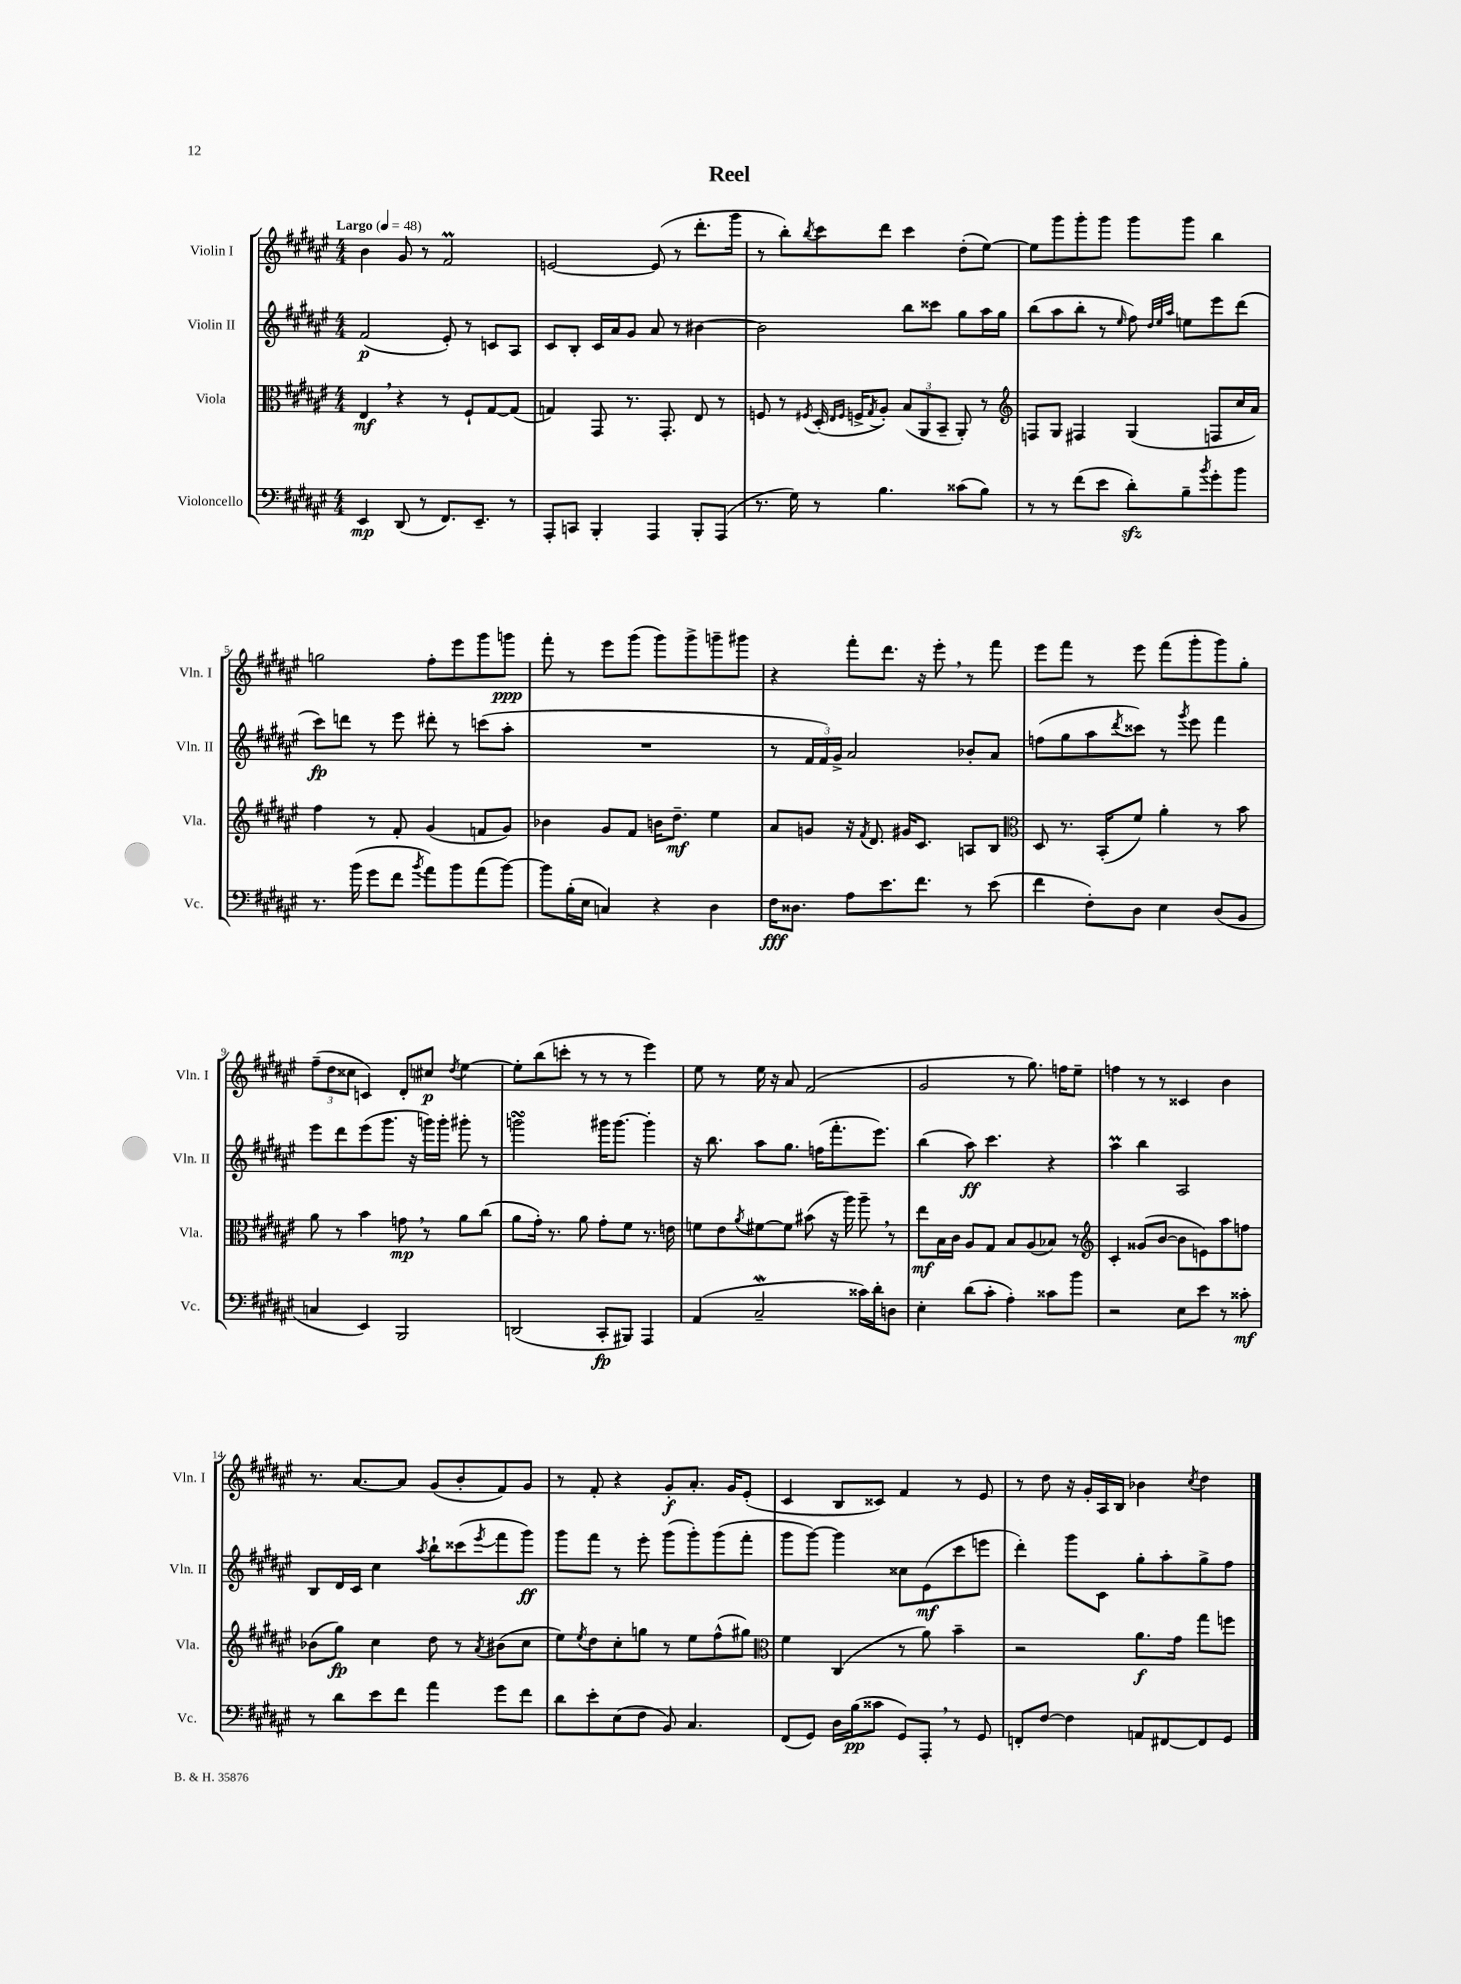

**kern	**kern	**kern	**kern
*staff4	*staff3	*staff2	*staff1
*clefF4	*clefC3	*clefG2	*clefG2
*k[f#c#g#d#a#e#]	*k[f#c#g#d#a#e#]	*k[f#c#g#d#a#e#]	*k[f#c#g#d#a#e#]
*M4/4	*M4/4	*M4/4	*M4/4
*MM48	*MM48	*MM48	*MM48
4EE#	4E#	(2f#	4b
(8DD#	4r	.	8g#
8r	.	.	8r
8.FF#)	8r	8e#')	2f#
.	8F#`	8r	.
8.EE#~	.	.	.
.	[8G#	8c	.
8r	(8G#]	8A#	.
=	=	=	=
8AAA#'	4G)	8c#	[2e
8CC	.	8B'	.
4BBB'	8GG#	16c#	.
.	.	16a#	.
.	8.r	8g#	.
4AAA#	.	8a#	(8e]
.	8.GG#'	.	.
.	.	8r	8r
8BBB'	8E#	[4b#	8.ddd#'
(8AAA#	8r	.	.
.	.	.	16ggg#
=	=	=	=
8.r	8F	2b#]	8r
.	8r	.	8bb')
16G#)	.	.	.
.	8qF#	.	8qbb
8r	(16D#'	.	8ccc#
.	16qqE#	.	.
.	16qqF#	.	.
.	16F^	.	.
.	8qG#	.	.
4.B	8A#')	.	8ddd#
.	(12B	8bb	4ccc#
.	12AA#	.	.
.	.	8ccc##	.
.	12BB~	.	.
(8c##	8AA#')	8gg#	(8dd#'
8B)	8r	16aa#	[8ee#)
.	.	16gg#	.
=	=	=	=
*	*clefG2	*	*
8r	8F	(8bb	8ee#]
8r	8G#	8aa#	8ggg#
(8f#	4F#	8bb'	8ggg#'
8e#	.	8r	8ggg#
.	.	16qqee#	.
8d#')	(4G#	8ff#)	8ggg#
.	.	32qqdd#	.
.	.	32qqee#	.
.	.	32qqaa#	.
8B~	.	8ee	8ggg#
8qb	.	.	.
8g#'	8F	8eee#	4bb
8b	16cc#	(8ddd#	.
.	16a#)	.	.
=	=	=	=
8.r	4ff#	8ccc#)	2gg
.	.	8ddd	.
(16b	.	.	.
8g#	8r	8r	.
8f#	8f#'	8eee#	.
8qb	.	.	.
8a#)	(4g#	8ddd#'	8ff#'
8b	.	8r	8eee#
(8a#	8f	(8ccc	8ggg#
[8b)	8g#)	8aa#'	8ggg
=	=	=	=
8b]	4b-	1r	8fff#'
(16B'	.	.	8r
16E#	.	.	.
4C)	8g#	.	8eee#
.	8f#	.	(8ggg#
4r	16b	.	8ggg#)
.	8.dd#~	.	.
.	.	.	8ggg#^
4D#	4ee#	.	8ggg~
.	.	.	8ggg#
=	=	=	=
16F#	8a#	8r	4r
8.D##	.	.	.
.	8g	24f#	.
.	.	24f#)	.
.	.	24g#^	.
8A#	16r	2a#	8fff#'
.	8qf#	.	.
.	8.d#	.	.
8.e#	.	.	8.ddd#
.	16g#	.	.
8.f#	8.c#	.	16r
.	.	.	8eee#'
8r	8A	8b-'	8r
(8e#	8B	8a#	8fff#
=	=	=	=
*	*clefC3	*	*
4f#	8D#	(8ff	8eee#
.	8.r	8gg#	8fff#
8F#')	.	8aa#	8r
.	(16BB'	.	.
.	.	8qddd#	.
8D#	8f#)	8ccc##)	8eee#
4E#	4a#'	8r	(8fff#
.	.	8qggg#	.
.	.	8eee#	8ggg#'
(8D#	8r	4fff#	8ggg#)
8BB	8b	.	8gg#'
=	=	=	=
4C	8a#	8eee#	(12ff#~
.	.	.	12dd#
.	8r	8ddd#	.
.	.	.	12cc##
4EE#)	4b	(8eee#	4c)
.	.	8.ggg#	.
2BBB	8g	.	8d#'
.	.	16r	.
.	8r	16ggg)	8cc#
.	.	16ggg'	.
.	.	.	8qdd#
.	8a#	8ggg#'	[4ee#
.	(8cc#	8r	.
=	=	=	=
(2DD	8a#	2ggg	8ee#']
.	16g#')	.	(8bb
.	8.r	.	.
.	.	.	8ccc'
.	8a#	.	8r
8CC#'	8g#'	16ggg#	8r
.	.	[8.ggg#	.
8BBB#)	8f#	.	8r
4AAA#	8.r	4ggg#']	4eee#)
.	16e	.	.
=	=	=	=
(4AA#	8f	16r	8ee#
.	.	8.bb	.
.	8e#	.	8r
.	8qa#	.	.
2C#~	[8f#	8aa#	16ee#
.	.	.	16r
.	8f#]	8.gg#	8a#
.	(8b#	.	(2f#
.	.	(16ff	.
.	16r	8.fff#'	.
.	16aa#)	.	.
16c##)	8aa#~	.	.
16d#'	.	8.eee#)	.
8D	8r	.	.
=	=	=	=
4E#'	8ee#	(4bb	2g#
.	16B	.	.
.	16c#	.	.
(8d#	8A#	8aa#)	.
8c#'	8G#	4.ccc#	.
4A#')	8B	.	8r
.	(8A#	.	8.gg#)
8c##	8B-)	4r	.
.	.	.	16ff
8b	8r	.	8ee#~
=	=	=	=
*	*clefG2	*	*
2r	4c#'	4aa#	4ff
.	(8g##	4bb	8r
.	[8b	.	8r
8E#	8b]	2A#	4c##
8e#	8e)	.	.
8r	8aa#	.	4b
8c##'	8ff	.	.
=	=	=	=
8r	(8b-	8B	8.r
8d#	8gg#)	16d#	.
.	.	16c#	[8.a#
8e#	4cc#	4cc#	.
8f#	.	.	8a#]
.	.	8qaa#	.
4a#	8dd#	8bb`	(8g#
.	8r	(8ccc##	8b'
.	8qa#	8qeee#	.
8g#	(8b#	8fff#	8f#)
8f#	8cc#	8ggg#)	8g#
=	=	=	=
8d#	8ee#)	8ggg#	8r
.	8qee#	.	.
8e#'	8dd#	8fff#	8f#'
(8E#	8cc#'	8r	4r
8F#	8gg	8eee#'	.
8BB)	8r	(8ggg#	8g#'
4.C#	8ee#	8ggg#')	8.a#'
.	(8ff#^^	(8ggg#	.
.	.	.	16g#
.	8gg#)	8fff#'	(8e#'
=	=	=	=
*	*clefC3	*	*
(8FF#	4f#	8ggg#	4c#
8GG#)	.	[8ggg#)	.
16D#	(4C#	4ggg#]	8B
(16B	.	.	.
8c##	.	.	8c##)
8GG#)	8r	8cc##	4f#
8AAA#'	8a#)	(8e#	.
8r	4b~	8ccc#	8r
8GG#	.	8eee	8e#
=	=	=	=
8FF'	2r	4ddd#')	8r
[8F#	.	.	8dd#
4F#]	.	8ggg#	16r
.	.	.	16g#'
.	.	8c#	16A#
.	.	.	16B
8AA	8.a#	8gg#'	4b-
[8FF#	.	8aa#'	.
.	16g#	.	.
.	.	.	8qcc#
8FF#]	8gg#	8gg#^	4dd#
8GG#	8ff	8ff#	.
==	==	==	==
*-	*-	*-	*-
